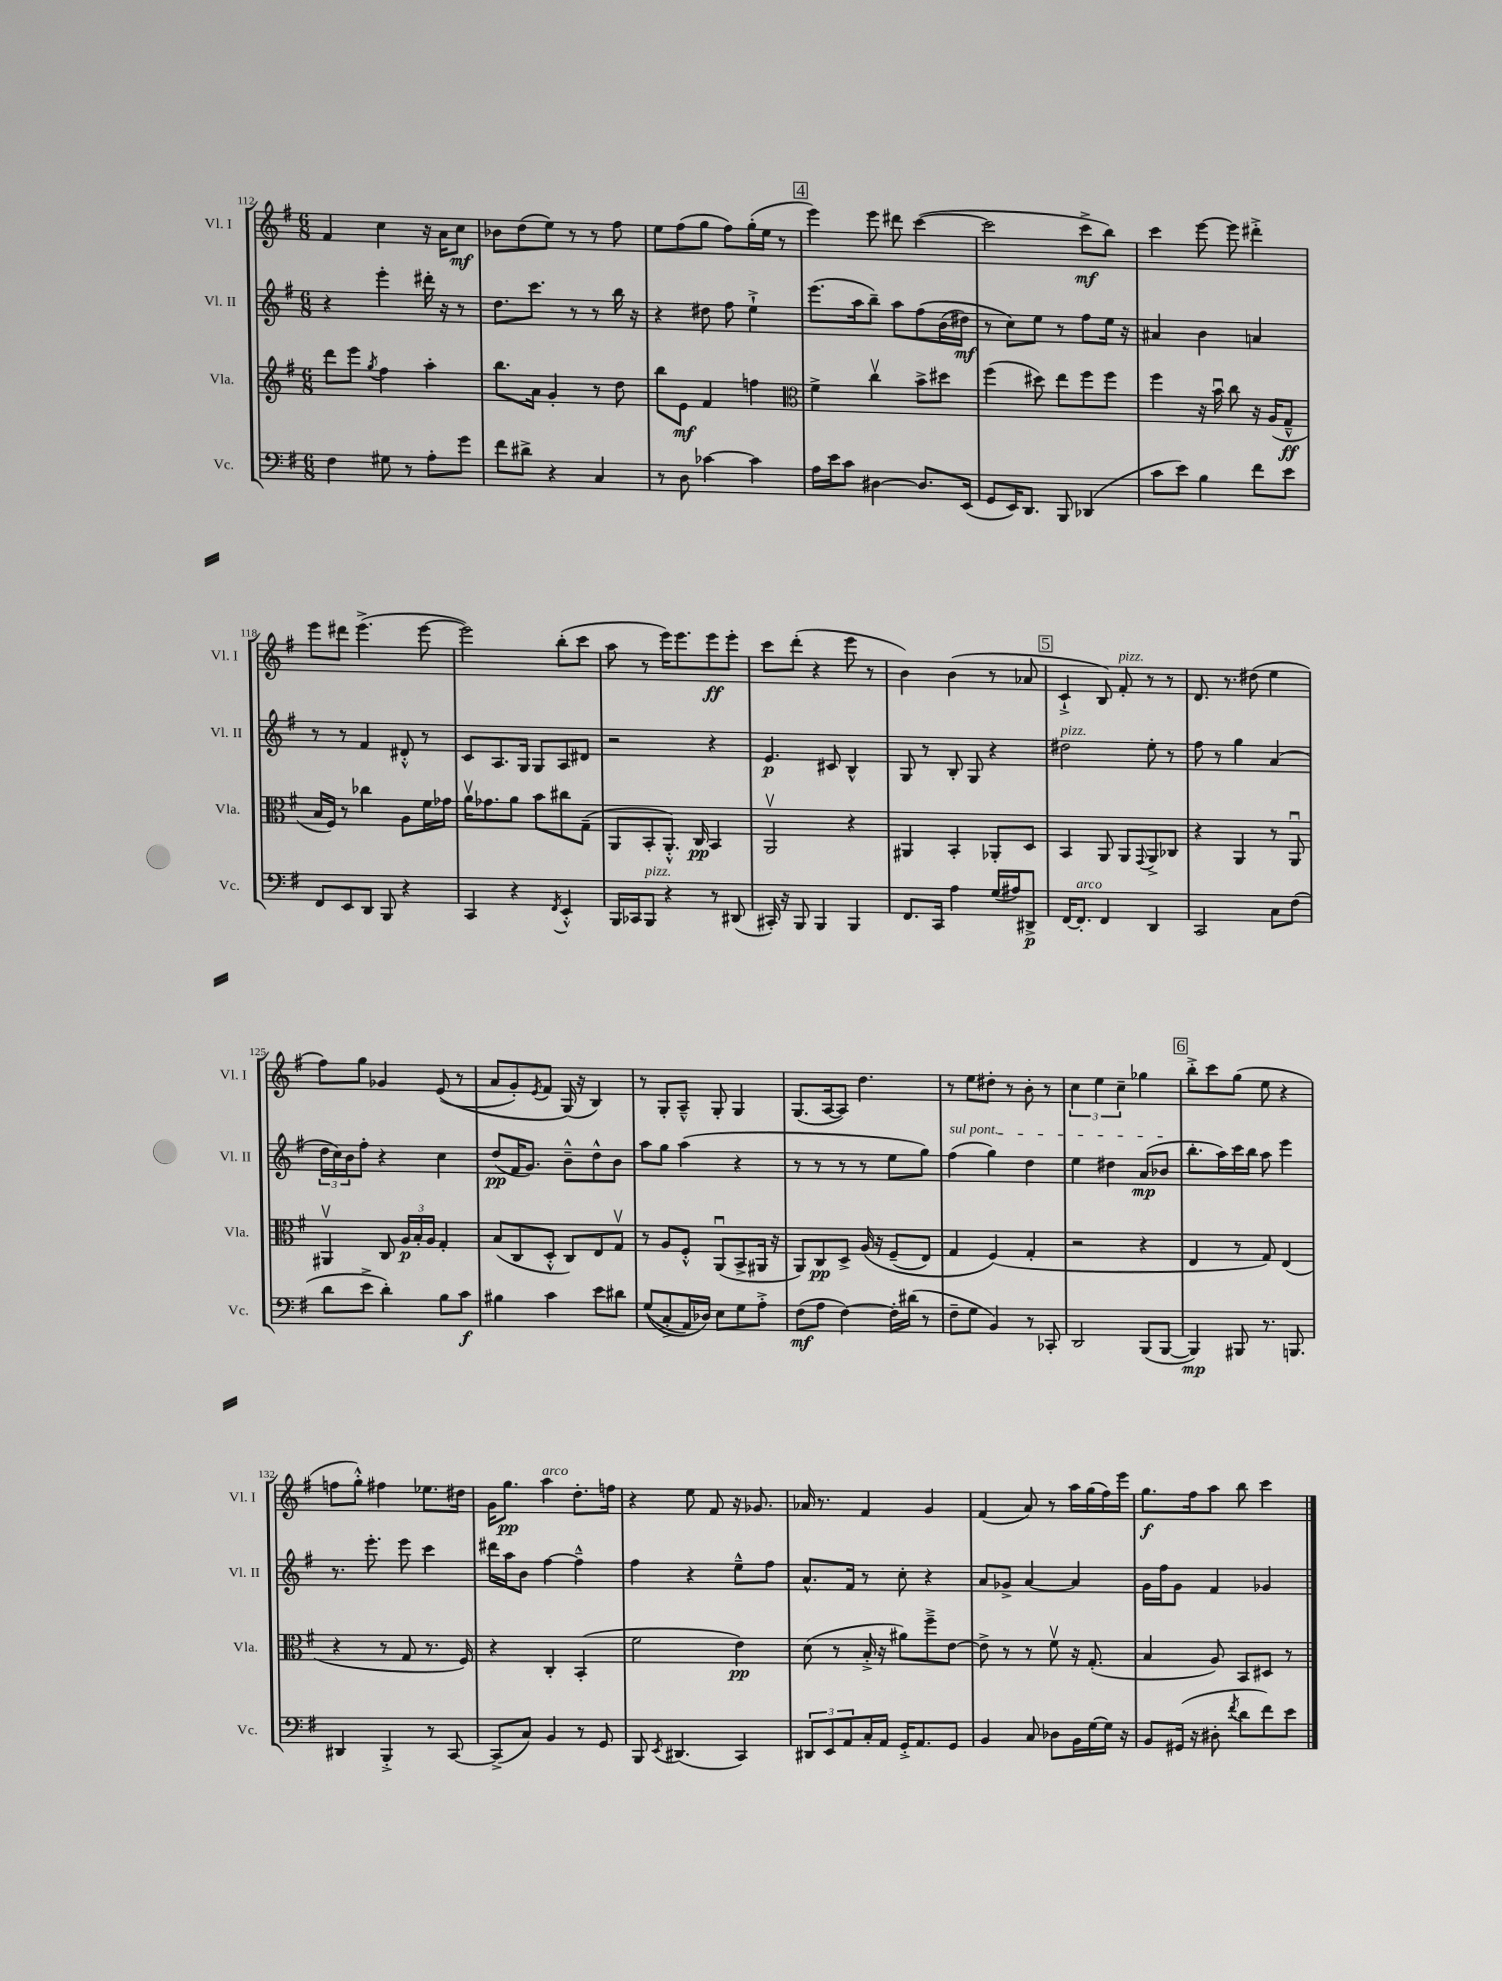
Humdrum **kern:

**kern	**dynam	**kern	**dynam	**kern	**dynam	**kern	**dynam
*part4	*part4	*part3	*part3	*part2	*part2	*part1	*part1
*staff4	*staff4	*staff3	*staff3	*staff2	*staff2	*staff1	*staff1
*I"Vc.	*	*I"Vla.	*	*I"Vl. II	*	*I"Vl. I	*
*I'Vc.	*	*I'Vla.	*	*I'Vl. II	*	*I'Vl. I	*
*clefF4	*	*clefG2	*	*clefG2	*	*clefG2	*
*k[f#]	*	*k[f#]	*	*k[f#]	*	*k[f#]	*
*M6/8	*	*M6/8	*	*M6/8	*	*M6/8	*
=112	=112	=112	=112	=112	=112	=112	=112
4F#\	.	8ddd\L	.	4r	.	4f#/	.
.	.	8eee\J	.	.	.	.	.
.	.	8qgg/	.	.	.	.	.
8G#X\	.	4ff#\	.	4eee'\	.	4cc\	.
8r	.	.	.	.	.	.	.
8A'\L	.	4aa'\	.	16ddd#X'\	.	16r	.
.	.	.	.	16r	.	16a\KL	.
8g\J	.	.	.	8r	.	8cc\J	mf
=113	=113	=113	=113	=113	=113	=113	=113
8f#\L	.	8.bb\L	.	8.dd\L	.	8b-X\L	.
8d#X^\J	.	.	.	.	.	(8dd\	.
.	.	16a\Jk	.	8.ccc\J	.	.	.
4r	.	4g'/	.	.	.	8ee\J)	.
.	.	.	.	8r	.	8r	.
4C/	.	8r	.	8r	.	8r	.
.	.	8dd\	.	16bb\	.	8ff#\	.
.	.	.	.	16r	.	.	.
=114	=114	=114	=114	=114	=114	=114	=114
8r	.	8bb\L	.	4r	.	8ee\L	.
8D\	.	8e\J	mf	.	.	(8ff#\	.
[4c-X\	.	4f#/	.	8dd#X\	.	8gg\J	.
.	.	.	.	8ff#\	.	8ff#\L)	.
4c-\]	.	4ffn\	.	4ee`^\	.	(16gg'\L	.
.	.	.	.	.	.	16ee\JJ	.
.	.	.	.	.	.	8r	.
!!LO:REH:place=s1:t=4
=115	=115	=115	=115	=115	=115	=115	=115
*	*	*clefC3	*	*	*	*	*
16A\LL	.	4f#^\	.	(8.eee\L	.	4eee\)	.
16e\J	.	.	.	.	.	.	.
8c\J	.	.	.	.	.	.	.
.	.	.	.	16aa\k	.	.	.
[4D#X\	.	4ccv\	.	8bb~\J)	.	8eee\	.
.	.	.	.	8aa\L	.	8ddd#X\	.
8.D#/L]	.	8b^\L	.	(8ff#\	.	([4ccc\	.
.	.	8dd#X\J	.	(16b\L	.	.	.
(16EE/Jk	.	.	.	16dd#X\JJ)	mf	.	.
=116	=116	=116	=116	=116	=116	=116	=116
8GG/L	.	(4ff#\	.	8r	.	2ccc\]	.
16EE/K)	.	.	.	8cc\L)	.	.	.
8.DD/J	.	.	.	.	.	.	.
.	.	8dd#X\)	.	8ee\J	.	.	.
8BBB/	.	8ee\L	.	8r	.	.	.
(4DD-X/	.	8ff#\	.	8ff#\L	.	8ccc^\L	mf
.	.	8ff#\J	.	16ee\Jk	.	8bb\J)	.
.	.	.	.	16r	.	.	.
=117	=117	=117	=117	=117	=117	=117	=117
8c\L	.	4ff#\	.	4a#X/	.	4ccc\	.
8e\J)	.	.	.	.	.	.	.
4B\	.	16r	.	4b\	.	[8eee\	.
.	.	16bu\	.	.	.	.	.
.	.	8cc\	.	.	.	8eee\]	.
8f#\L	.	16r	.	4an/	.	4ddd#X'^\	.
.	.	(16A/KL	.	.	.	.	.
8e\J	.	8G~^^/J	ff	.	.	.	.
!!LO:LB:g=z
=118	=118	=118	=118	=118	=118	=118	=118
8FF#/L	.	16B/LL	.	8r	.	8eee\L	.
.	.	16F#/JJ)	.	.	.	.	.
8EE/	.	8r	.	8r	.	8ddd#X\J	.
8DD/J	.	4cc-X\	.	4f#/	.	(4.eee^\	.
8BBB/	.	.	.	.	.	.	.
4r	.	8A\L	.	8d#X'^^/	.	.	.
.	.	16f#\L	.	8r	.	[8eee\	.
.	.	16g-X\JJ	.	.	.	.	.
=119	=119	=119	=119	=119	=119	=119	=119
4CC/	.	16av\KL	.	8c/L	.	2eee\])	.
.	.	8.g-X\	.	.	.	.	.
.	.	.	.	8.A/	.	.	.
4r	.	8a\J	.	.	.	.	.
.	.	.	.	16G/Jk	.	.	.
.	.	8b\L	.	8G/L	.	.	.
8qFF#/	.	.	.	.	.	.	.
4EE'^^/	.	8cc#X\	.	8A/	.	(8bb'\L	.
.	.	(8G~\J	.	8d#X/J	.	8ccc\J	.
=120	=120	=120	=120	=120	=120	=120	=120
16BBB/LL	.	8AA/L	.	2r	.	8aa\	.
16CC-X/J	.	.	.	.	.	.	.
!LO:TX:a:i:t=pizz.	!	!	!	!	!	!	!
8BBB/J	.	8BB'/	.	.	.	8r	.
4r	.	8.AA'^^/J)	.	.	.	16eee\KL)	.
.	.	.	.	.	.	8.eee\	.
.	.	16C/	pp	.	.	.	.
8r	.	4BB/	.	4r	.	8eee\	ff
(8DD#X/	.	.	.	.	.	8eee'\J	.
=121	=121	=121	=121	=121	=121	=121	=121
16CC#X'/)	.	2AAv/	.	4.e/	p	8ccc\L	.
16r	.	.	.	.	.	.	.
8BBB/	.	.	.	.	.	(8ddd'\J	.
4BBB/	.	.	.	.	.	4r	.
.	.	.	.	8c#X/	.	.	.
4BBB/	.	4r	.	4B^^/	.	8eee\	.
.	.	.	.	.	.	8r	.
=122	=122	=122	=122	=122	=122	=122	=122
8.FF#/L	.	4AA#X/	.	8G/	.	4b\)	.
.	.	.	.	8r	.	.	.
16CC/Jk	.	.	.	.	.	.	.
4A\	.	4BB'/	.	8B'/	.	(4b\	.
.	.	.	.	8G/	.	.	.
(16G/LL	.	8AA-X'/L	.	4r	.	8r	.
16A#X/J)	.	.	.	.	.	.	.
8DD#X^/J	p	8D/J	.	.	.	8a-X/	.
!!LO:REH:place=s1:t=5
=123	=123	=123	=123	=123	=123	=123	=123
!	!	!	!	!LO:TX:a:i:t=pizz.	!	!	!
[16FF#/KL	.	4BB/	.	2dd#X\	.	4c`^/	.
!LO:TX:a:i:t=arco	!	!	!	!	!	!	!
8.FF#'/J]	.	.	.	.	.	.	.
4FF#/	.	8AA/	.	.	.	8B/)	.
!	!	!	!	!	!	!LO:TX:a:i:t=pizz.	!
.	.	8AA/L	.	.	.	8f#'/	.
.	.	8qqGG/	.	.	.	.	.
4DD/	.	8AA^/	.	8ee'\	.	8r	.
.	.	8C-X/J	.	8r	.	8r	.
=124	=124	=124	=124	=124	=124	=124	=124
2CC/	.	4r	.	8ff#\	.	8.d/	.
.	.	.	.	8r	.	.	.
.	.	.	.	.	.	8.r	.
.	.	4AA/	.	4gg\	.	.	.
.	.	.	.	.	.	(8dd#X\	.
8C\L	.	8r	.	(4a/	.	4ee\	.
(8F#\J	.	8AAu/	.	.	.	.	.
!!LO:LB:g=z
=125	=125	=125	=125	=125	=125	=125	=125
8d\L	.	4AA#Xv/	.	24dd\LL	.	8ff#\L)	.
.	.	.	.	24cc\)	.	.	.
.	.	.	.	24b\J	.	.	.
8e^\J	.	.	.	8ff#'\J	.	8gg\J	.
4d'\)	.	8C/	.	4r	.	4g-X/	.
.	.	24A/LL	p	.	.	.	.
.	.	24B'/	.	.	.	.	.
.	.	24A/JJ	.	.	.	.	.
8B\L	.	4G'/	.	4cc\	.	((8e/	.
8c\J	f	.	.	.	.	8r	.
=126	=126	=126	=126	=126	=126	=126	=126
4B#X\	.	(8B/L	.	(8dd/L	pp	8a/L	.
.	.	8C/	.	16f#/K	.	8g'/)	.
.	.	.	.	8.g/J)	.	.	.
.	.	.	.	.	.	8qe/	.
4c\	.	8D'^^/J	.	.	.	8f#/J	.
.	.	8C/L)	.	8b~^^\L	.	(16G/)	.
.	.	.	.	.	.	16r	.
8e\L	.	8E/	.	8dd^^\	.	4B/)	.
8d#X\J	.	8Gv/J	.	8b\J	.	.	.
=127	=127	=127	=127	=127	=127	=127	=127
((8G/L	.	8r	.	8aa\L	.	8r	.
8C'^/	.	8A/L	.	8gg\J	.	8G'/L	.
16AA/L)	.	8F#'^^/J	.	(4aa\	.	8A~^^/J	.
16D-X/JJ)	.	.	.	.	.	.	.
8E\L	.	(8AAu/L	.	.	.	8G'/	.
8G\	.	8BB^/	.	4r	.	4G/	.
8A'^\J	.	16AA#X/Jk	.	.	.	.	.
.	.	16r	.	.	.	.	.
=128	=128	=128	=128	=128	=128	=128	=128
(8F#\L	mf	8AA/L)	.	8r	.	(8.G/L	.
8A\J	.	8C/	pp	8r	.	.	.
.	.	.	.	.	.	[16A/k	.
[4F#\)	.	8D^/J	.	8r	.	8A/J])	.
.	.	(16A/	.	8r	.	4.dd\	.
.	.	16r	.	.	.	.	.
16F#'\LL]	.	(8F#~/L	.	8ee\L	.	.	.
(16d#X\JJ	.	.	.	.	.	.	.
8r	.	8E/J)	.	8gg\J)	.	.	.
=129	=129	=129	=129	=129	=129	=129	=129
!	!	!	!	!LO:TX:a:i:t=sul pont.	!	!	!
8F#~\L	.	4G/	.	(4ff#\	.	8r	.
8G\J	.	.	.	.	.	8ee\L	.
4BB/)	.	(4F#/)	.	4gg\)	.	8dd#X'\J	.
.	.	.	.	.	.	8r	.
8r	.	4G'/	.	4dd\	.	8b'\	.
8CC-X'/	.	.	.	.	.	8r	.
=130	=130	=130	=130	=130	=130	=130	=130
2DD/	.	2r	.	4ee\	.	6cc\	.
.	.	.	.	.	.	6ee\	.
.	.	.	.	4dd#X\	.	.	.
.	.	.	.	.	.	6cc~\	.
(8BBB/L	.	4r	.	(8a/L	mp	4gg-X\	.
[8BBB/J	.	.	.	8b-X/J	.	.	.
!!LO:REH:place=s1:t=6
=131	=131	=131	=131	=131	=131	=131	=131
4BBB/])	mp	4E/	.	8.bb'\L	.	8bb'^\L	.
.	.	.	.	.	.	8ccc\	.
.	.	.	.	16aa\L)	.	.	.
8BBB#X/	.	8r	.	16ccc\	.	(8gg\J	.
.	.	.	.	16bb\JJ	.	.	.
8.r	.	8G/)	.	8aa\	.	8ee\	.
.	.	(4E/	.	4eee\	.	4r	.
8.BBBn/	.	.	.	.	.	.	.
!!LO:LB:g=z
=132	=132	=132	=132	=132	=132	=132	=132
4DD#X/	.	4r	.	8.r	.	8ffn\L	.
.	.	.	.	.	.	8gg'^^\J)	.
.	.	.	.	8.eee'\	.	.	.
4BBB'^/	.	8r	.	.	.	4ff#X\	.
.	.	8G/	.	8eee\	.	.	.
8r	.	8.r	.	4ccc\	.	8.ee-X\L	.
[8CC/	.	.	.	.	.	.	.
.	.	16F#/)	.	.	.	16dd#X\Jk	.
=133	=133	=133	=133	=133	=133	=133	=133
(8CC^/L]	.	4r	.	16ddd#X\LL	.	16g\KL	.
.	.	.	.	16aa\J	.	8.gg\J	pp
8C/J)	.	.	.	8b\J	.	.	.
!	!	!	!	!	!	!LO:TX:a:i:t=arco	!
4BB/	.	4C'/	.	[4ff#\	.	4aa\	.
8r	.	(4BB'/	.	4ff#~^^\]	.	8.dd'\L	.
8GG/	.	.	.	.	.	.	.
.	.	.	.	.	.	16ffn\Jk	.
=134	=134	=134	=134	=134	=134	=134	=134
8BBB/	.	2f#\	.	4ff#\	.	4r	.
8qEE/	.	.	.	.	.	.	.
(4.DD#X/	.	.	.	.	.	.	.
.	.	.	.	4r	.	8ee\	.
.	.	.	.	.	.	8f#/	.
4CC/)	.	4e\)	pp	8ee~^^\L	.	16r	.
.	.	.	.	.	.	8.g-X/	.
.	.	.	.	8ff#\J	.	.	.
=135	=135	=135	=135	=135	=135	=135	=135
12DD#X/L	.	(8d\	.	8.a^^/L	.	16a-X/	.
.	.	.	.	.	.	8.r	.
12EE/	.	.	.	.	.	.	.
.	.	8r	.	.	.	.	.
12AA/	.	.	.	.	.	.	.
.	.	.	.	16f#/Jk	.	.	.
16C'/L	.	16B'^/	.	8r	.	4f#/	.
16AA/JJ	.	16r	.	.	.	.	.
16GG'^/KL	.	8a#X\L)	.	8cc'\	.	.	.
8.AA/	.	.	.	.	.	.	.
.	.	8ff#~^\	.	4r	.	4g/	.
8GG/J	.	[8e\J	.	.	.	.	.
=136	=136	=136	=136	=136	=136	=136	=136
4BB/	.	8e^\]	.	8a/L	.	(4f#/	.
.	.	8r	.	8g-X^/J	.	.	.
8C/	.	8r	.	[4a/	.	8a/)	.
8D-X\L	.	8f#v\	.	.	.	8r	.
16BB\L	.	16r	.	4a/]	.	16aa\LL	.
[16G\	.	(8.G'/	.	.	.	(16gg\	.
16G\JJ]	.	.	.	.	.	16ff#\)	.
16r	.	.	.	.	.	16eee\JJ	.
=137	=137	=137	=137	=137	=137	=137	=137
8BB/L	.	4B/	.	16g\LL	.	8.gg\L	f
.	.	.	.	16ff#\J	.	.	.
(16GG#X/Jk	.	.	.	8g\J	.	.	.
16r	.	.	.	.	.	16ff#\k	.
8D#X'\	.	8A/)	.	4f#/	.	8aa\J	.
8qf#/	.	.	.	.	.	.	.
8d\L	.	8BB/L	.	.	.	8bb\	.
8f#\)	.	8D#X/J	.	4g-X/	.	4ccc\	.
8e\J	.	8r	.	.	.	.	.
==	==	==	==	==	==	==	==
*-	*-	*-	*-	*-	*-	*-	*-
